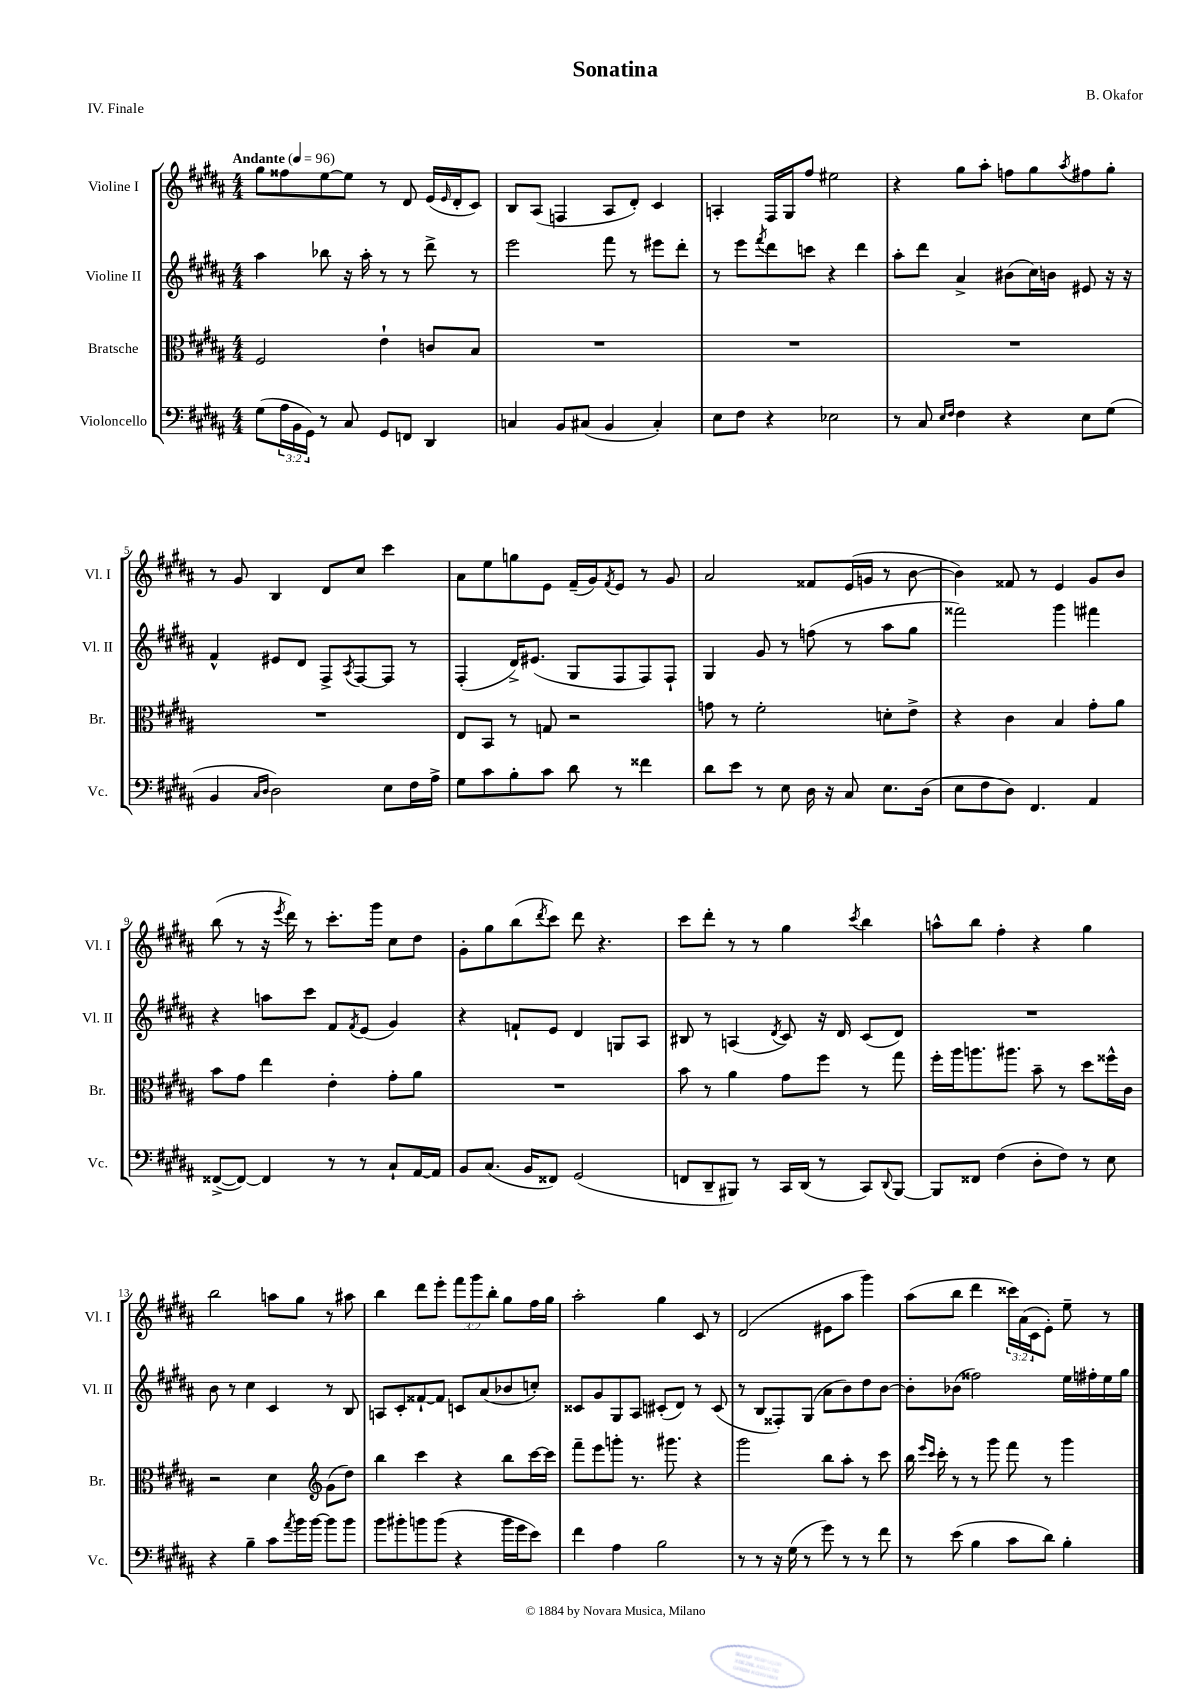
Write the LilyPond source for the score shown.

\header { title = "Sonatina" composer = "B. Okafor" piece = "IV. Finale" }
<<
\new StaffGroup <<
\new Staff = "s0" \with { instrumentName = "Violine I" shortInstrumentName = "Vl. I" } {
    \clef treble \key b \major \numericTimeSignature \time 4/4 \override Staff.TupletNumber.text = #tuplet-number::calc-fraction-text \tempo "Andante" 4 = 96
    gis''8 fisis''8 e''8~ e''8 r8 dis'8 e'16( \grace { e'16 } dis'16-. cis'8) |
    b8 ais8( f4 ais8 dis'8-.) cis'4 |
    a4-. fis16 gis16 fis''8 eis''2 |
    r4 gis''8 ais''8-. f''8 gis''8 \acciaccatura { ais''8 } fis''8 gis''8-. |
    r8 gis'8 b4 dis'8 cis''8 cis'''4 |
    ais'8 e''8 g''8 e'8 fis'16--( gis'16) \acciaccatura { fis'8 } e'8 r8 gis'8 |
    ais'2 fisis'8 e'16( g'16 r8 b'8~ |
    b'4) fisis'8 r8 e'4 gis'8 b'8 |
    b''8( r8 r16 \acciaccatura { e'''8 } dis'''16) r8 cis'''8.-. gis'''16 cis''8 dis''8 |
    gis'8-. gis''8 b''8( \acciaccatura { dis'''8 } cis'''8) dis'''8 r4. |
    cis'''8 dis'''8-. r8 r8 gis''4 \acciaccatura { cis'''8 } b''4 |
    a''8-^ b''8 fis''4-. r4 gis''4 |
    b''2 a''8 gis''8 r8 ais''8 |
    b''4 dis'''8 e'''8-. \tuplet 3/2 { fis'''8 gis'''8 b''8-. } gis''8 fis''16 gis''16 |
    ais''2-. gis''4 cis'8 r8 |
    dis'2( eis'8 ais''8 gis'''4) |
    ais''8( b''8 dis'''4 \tuplet 3/2 { cisis'''16) ais'16( cis'16 } e'8-.) e''8-- r8 \bar "|." |
}
\new Staff = "s1" \with { instrumentName = "Violine II" shortInstrumentName = "Vl. II" } {
    \clef treble \key b \major \numericTimeSignature \time 4/4
    ais''4 bes''8 r16 ais''16-. r8 r8 dis'''8-> r8 |
    e'''2 fis'''8 r8 eis'''8 dis'''8-. |
    r8 e'''8 \acciaccatura { fis'''8 } dis'''8 c'''8 r4 dis'''4 |
    ais''8-. dis'''8 ais'4-> bis'8( cis''16) b'16 eis'8 r16 r16 |
    fis'4-^ eis'8 dis'8 fis8-> \acciaccatura { ais8 } fis8~ fis8 r8 |
    fis4-.( dis'16->) eis'8.( gis8 fis8 fis8) fis8-! |
    gis4 gis'8 r8 f''8( r8 ais''8 gis''8 |
    fisis'''2) gis'''4 fis'''4 |
    r4 a''8 cis'''8 fis'8 \acciaccatura { fis'8 } e'8( gis'4) |
    r4 f'8-! e'8 dis'4 g8 ais8 |
    bis8 r8 a4( \acciaccatura { dis'8 } cis'8) r16 dis'16 cis'8( dis'8) |
    R1 |
    b'8 r8 cis''4 cis'4 r8 b8 |
    a8 cis'8-. fisis'8~-! fisis'8 c'8 ais'8( bes'8 c''8-.) |
    cisis'8 gis'8 gis8 ais8 cis'8-.( dis'8) r8 cis'8( |
    r8 b8 fisis8-.) gis8( ais'8 b'8) dis''8 b'8~ |
    b'8-. bes'8( fisis''2) e''16 fis''16-. e''16 gis''16 \bar "|." |
}
\new Staff = "s2" \with { instrumentName = "Bratsche" shortInstrumentName = "Br." } {
    \clef alto \key b \major \numericTimeSignature \time 4/4
    fis2 e'4-! c'8 b8 |
    R1 |
    R1 |
    R1 |
    R1 |
    e8 b,8 r8 g8 r2 |
    g'8 r8 fis'2-. d'8-. e'8-> |
    r4 cis'4 b4 gis'8-. ais'8 |
    b'8 gis'8 e''4 e'4-. gis'8-. ais'8 |
    R1 |
    b'8 r8 ais'4 gis'8 fis''8 r8 gis''8 |
    fis''16-. ais''16 a''8. ais''8. b'8-- r8 dis''8 fisis''16-^ cis'16 |
    r2 dis'4 \clef treble gis'8( dis''8) |
    b''4 cis'''4 r4 b''8 cis'''16~ cis'''16 |
    fis'''8-- e'''8 g'''8-. r8. gis'''8. r4 |
    gis'''2 b''8 ais''8-. r8 cis'''8 |
    b''16 \grace { e'''16 cis'''16 } cis'''16-. r8 r8 gis'''8 fis'''8 r8 gis'''4 \bar "|." |
}
\new Staff = "s3" \with { instrumentName = "Violoncello" shortInstrumentName = "Vc." } {
    \clef bass \key b \major \numericTimeSignature \time 4/4 \override Staff.TupletNumber.text = #tuplet-number::calc-fraction-text
    gis8( \tuplet 3/2 { ais16 b,16 gis,16) } r8 cis8 gis,8 f,8 dis,4 |
    c4 b,8 cis8( b,4 cis4-.) |
    e8 fis8 r4 ees2 |
    r8 cis8 \grace { e16 fis16 } fis4 r4 e8 gis8( |
    b,4 \grace { cis16 dis16 } dis2) e8 fis16 ais16-> |
    gis8 cis'8 b8-. cis'8 dis'8 r8 fisis'4 |
    dis'8 e'8 r8 e8 dis16 r16 cis8 e8. dis16( |
    e8 fis8 dis8) fis,4. ais,4 |
    fisis,8~->( fisis,8~) fisis,4 r8 r8 cis8-! ais,16~ ais,16 |
    b,8 cis8.( b,16 fisis,8) gis,2( |
    f,8 dis,8-- bis,,8) r8 cis,16 dis,16( r8 cis,8) \appoggiatura { dis,8 } bis,,8~ |
    bis,,8 fisis,8 fis4( dis8-. fis8) r8 e8 |
    r4 b4-- cis'8 \acciaccatura { ais'8 } b'16 b'16~ b'8 b'8 |
    b'8 bis'8-. b'8 b'8( r4 b'16 gis'16 e'8) |
    fis'4 ais4 b2 |
    r8 r8 r16 gis16( r8 gis'8) r8 r8 fis'8 |
    r8 e'8( b4 cis'8 dis'8) b4-. \bar "|." |
}
>>
>>
